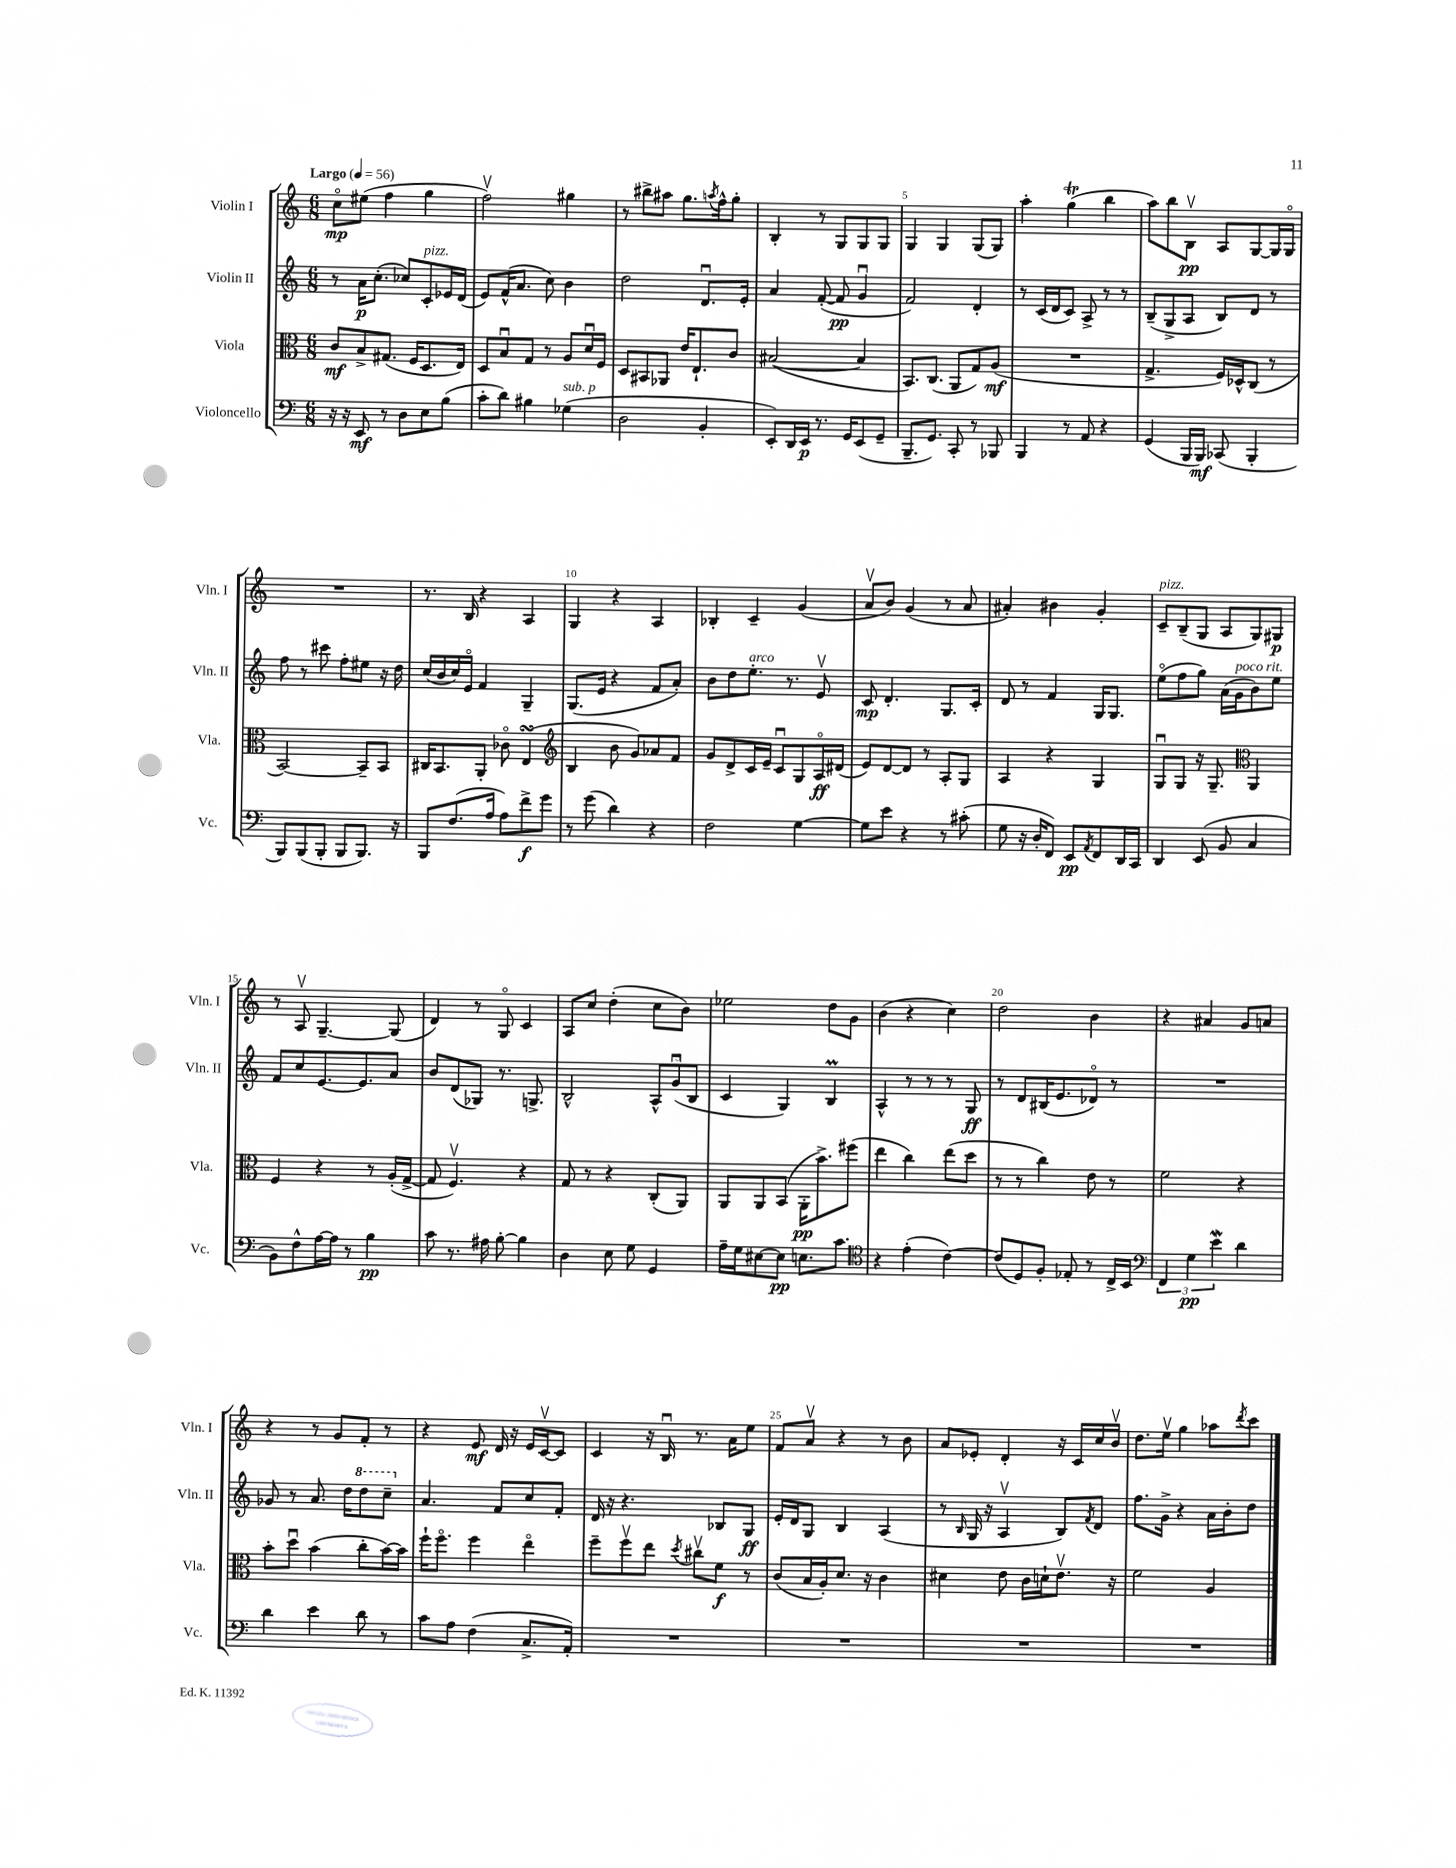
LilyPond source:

<<
\new StaffGroup <<
\new Staff = "s0" \with { instrumentName = "Violin I" shortInstrumentName = "Vln. I" } {
    \clef treble \key c \major \numericTimeSignature \time 6/8 \tempo "Largo" 4 = 56
    c''8\flageolet\mp eis''8( f''4 g''4 |
    f''2\upbow) gis''4 |
    r8 bis''8-> ais''8 g''8. \acciaccatura { a''8 } f''16-^ g''8-. |
    b4-. r8 g8 g8 g8 |
    g4 g4 g8( g8) |
    a''4-. g''4\trill( b''4 |
    a''8) b''8 b8\upbow\pp a8 g8~ g16 g16\flageolet |
    R2. |
    r8. b16 r4 a4 |
    g4 r4 a4 |
    bes4-. c'4-- g'4( |
    a'8\upbow b'8) g'4( r8 a'8 |
    ais'4-.) bis'4 g'4-. |
    c'8--^\markup { \italic "pizz." } b8--( g8 a8 g8) gis8\p |
    r8 a8\upbow g4.~-- g8( |
    d'4) r8 g8\flageolet c'4 |
    a8 c''8 d''4-.( c''8 b'8) |
    ees''2 d''8 g'8 |
    b'4( r4 c''4) |
    d''2 b'4 |
    r4 ais'4 g'8 a'8 |
    r4 r8 g'8 f'8-. r8 |
    r4 e'8\mf d'16 r16 e'16 c'16~\upbow c'8 |
    c'4 r16 b16\downbow r8. a'16 e''8 |
    f'8 a'8\upbow r4 r8 b'8 |
    a'8 ees'8-. d'4-. r16 c'16 c''16 b'16\upbow |
    d''8. e''16\upbow g''4 aes''8 \acciaccatura { d'''8 } c'''8 \bar "|." |
}
\new Staff = "s1" \with { instrumentName = "Violin II" shortInstrumentName = "Vln. II" } {
    \clef treble \key c \major \numericTimeSignature \time 6/8
    r8 a'16\p c''8.-.( ces''8) c'8-.^\markup { \italic "pizz." } ees'16 d'16( |
    e'8) f'16-^( a'8. c''8) b'4 |
    d''2 d'8.\downbow e'16-. |
    a'4 f'8~-.( f'8\pp g'4\downbow |
    f'2) d'4-. |
    r8 c'16( d'16 c'8) a8-> r8 r8 |
    b8--( g8-> a8 b8) d'8 r8 |
    f''8 r8 cis'''8 f''8-. eis''8 r16 d''16 |
    c''16( b'16 c''16) e'16\flageolet f'4 g4-- |
    g8.( e'16 r4 f'8 a'8-.) |
    b'8 d''8 e''8.-.^\markup { \italic "arco" } r8. e'8\upbow |
    c'8\mp d'4.-. g8. c'16-. |
    d'8 r8 f'4 g16 g8. |
    e''8\flageolet( f''8 g''8) a'16( g'16^\markup { \italic "poco rit." } b'8) e''8 |
    f'8 c''8 e'8.~ e'8. a'8 |
    b'8 d'8( ges8) r8. g8.-> |
    b2-^ \tuplet 3/2 { a8-^ g'8\downbow( b8 } |
    c'4 g4) b4\prall |
    a4-^ r8 r8 r8 g8\ff |
    r8 d'8 bis16( e'8. des'8\flageolet) r8 |
    R2. |
    ges'8 r8 a'8. d''16 \ottava #1 d'''8 c'''8-- \ottava #0 |
    a'4. f'8 c''8 f'8-. |
    d'16 r16 r4. bes8 g8\ff |
    e'16-. d'16 g8 b4 a4( |
    r8 \grace { b16 } g16 r16 a4\upbow b8) \acciaccatura { f'8 } d'8 |
    f''8. g'16-> r4 a'16 b'16-. d''8 \bar "|." |
}
\new Staff = "s2" \with { instrumentName = "Viola" shortInstrumentName = "Vla." } {
    \clef alto \key c \major \numericTimeSignature \time 6/8
    c'8\mf b8-> gis8.( f16 d8. e16) |
    d8 b8\downbow g8 r8 a8 d'16\downbow f16 |
    d8 bis,8 aes,8 e'16 e8.-! c'8 |
    bis2~( bis4 |
    b,8.) c8.( a,8 g8) a8\mf( |
    R2. |
    g4.-> f16) des16-^ c8( r8 |
    b,2~) b,8-- b,8 |
    cis16 b,8. a,8-. ces'8\flageolet e4\turn( |
    \clef treble b4 b'8 g'8) aes'8 f'8 |
    g'8 d'8-> c'16 e'16-- c'8\downbow g8 a16\flageolet\ff dis'16( |
    e'8) d'8~ d'8 r8 a8-. g8 |
    a4 r4 g4 |
    g8\downbow g8 r16 g8.-- \clef alto a,4 |
    f4 r4 r8 a16-.( g16~-> |
    g8 f4.\upbow) r4 |
    g8 r8 r4 c8-.( a,8) |
    a,8 a,8 b,8( a,16-.\pp b'8.->) fis''8( |
    e''4 c''4) e''8( d''8 |
    r8 r8 c''4) e'8 r8 |
    f'2 r4 |
    b'8-. d''8\downbow b'4( c''8-. b'16~) b'16 |
    f''16-! f''8.\flageolet f''4 e''4\flageolet |
    f''8-- f''8\upbow e''8 \acciaccatura { d''8 } cis''8\upbow f'8\f r8 |
    c'8( b16 a16-.) d'8. r16 c'4 |
    dis'4 e'8 c'16 d'16-! e'8.\upbow r16 |
    f'2 a4 \bar "|." |
}
\new Staff = "s3" \with { instrumentName = "Violoncello" shortInstrumentName = "Vc." } {
    \clef bass \key c \major \numericTimeSignature \time 6/8
    r16 r16 e,8\mf r8 d8 e8 b8( |
    c'8-. d'8) bis4 ges4^\markup { \italic "sub. p" }( |
    d2 b,4-. |
    e,8-.) d,16 e,16\p r8. g,16 e,8( g,8-- |
    b,,8.-- g,8.) c,8-. r8 bes,,8 |
    b,,4 r8 a,8 r4 |
    g,4( b,,16 b,,16\mf) ces,8( b,,4-. |
    b,,8) b,,8( b,,8-. b,,8 b,,8.) r16 |
    b,,8 f8.( a16 a8) f'8->\f g'8 |
    r8 g'8( d'4) r4 |
    f2 g4~ |
    g8 e'8 r4 r8 cis'8-.( |
    g8 r16 d16-. f,8) e,8\pp \acciaccatura { a,8 } f,8 d,16 c,16 |
    d,4 e,8( b,8 c4 |
    b,8) f8-^ a16~ a16 r8 b4\pp |
    c'8 r8. ais16 b8~-. b4 |
    d4 e8 g8 g,4 |
    a16-- g16 eis8~ eis8\pp e8. c'8. |
    \clef tenor r4 e'4-.( c'4~) |
    c'8( d8) f8-. ees8-. r8 c16-> b,16 |
    \clef bass \tuplet 3/2 { f,4 g4\pp e'4\mordent } d'4 |
    d'4 e'4 d'8 r8 |
    c'8 a8 f4( c8.-> a,16-.) |
    R2. |
    R2. |
    R2. |
    R2. \bar "|." |
}
>>
>>
\layout { \context { \Score \override BarNumber.break-visibility = ##(#f #t #t) barNumberVisibility = #(every-nth-bar-number-visible 5) } }
